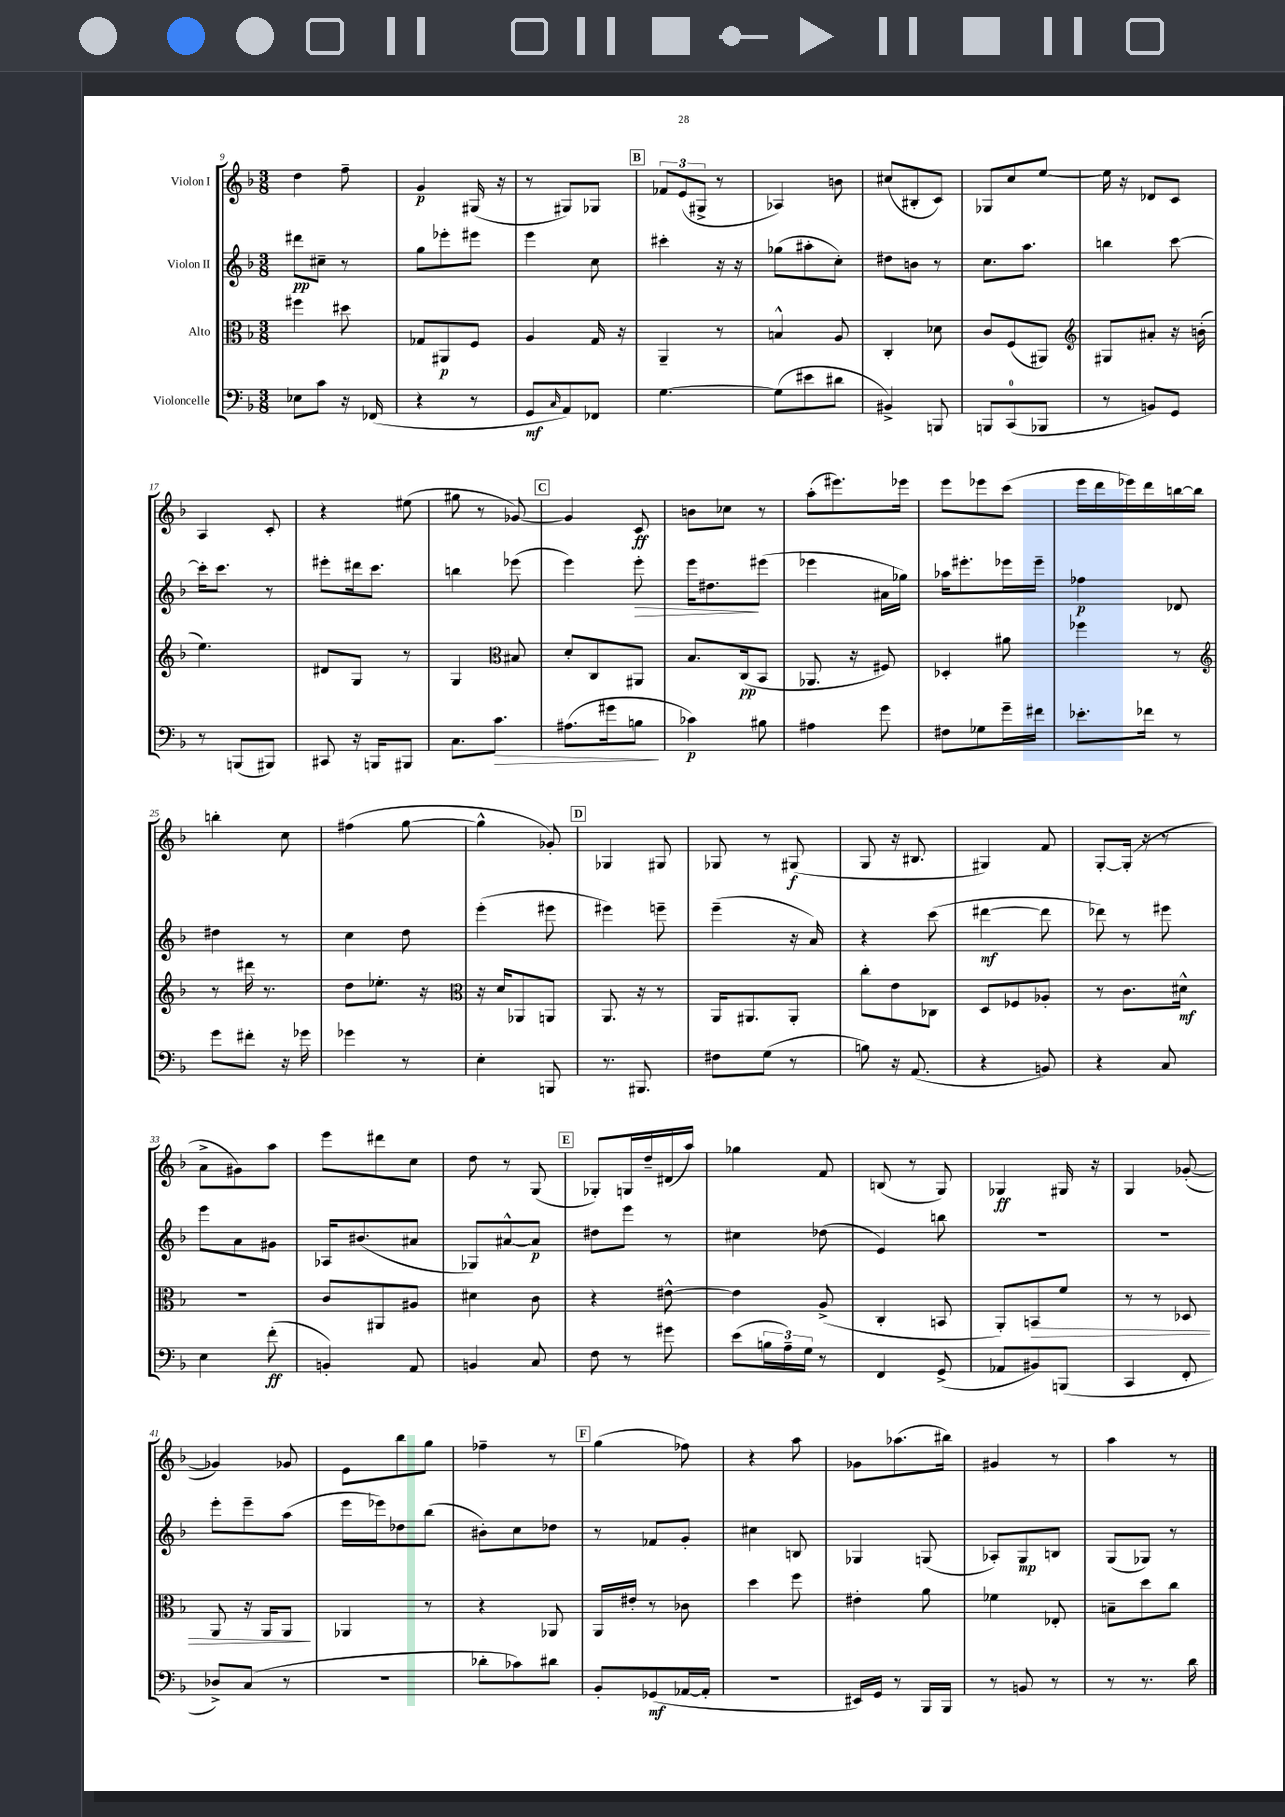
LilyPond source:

<<
\new StaffGroup <<
\new Staff = "s0" \with { instrumentName = "Violon I" } {
    \clef treble \key f \major \numericTimeSignature \time 3/8
    d''4 f''8-- |
    g'4\p gis16( r16 |
    r8 gis8) ges8 |
    \mark \markup { \box "B" } \tuplet 3/2 { fes'8 e'8( gis8-> } r8 |
    aes4) b'8 |
    cis''8( bis8-. c'8) |
    ges8 c''8 e''8~ |
    e''16 r16 des'8 c'8 |
    a4 c'8-. |
    r4 eis''8( |
    gis''8 r8 ges'8~) |
    \mark \markup { \box "C" } ges'4 c'8\ff |
    b'8 ces''8 r8 |
    a''8-.( eis'''8.) ees'''16 |
    e'''8 ees'''8 c'''8( |
    e'''16 d'''16 ees'''16) d'''16 b''16~ b''16 |
    b''4-. c''8 |
    fis''4( g''8~ |
    g''4-^ ges'8-.) |
    \mark \markup { \box "D" } ges4 gis8 |
    ges8 r8 gis8\f( |
    g8 r16 bis8. |
    gis4) f'8 |
    g8~-. g16-.( r16 r8 |
    a'8-> gis'8) a''8 |
    e'''8 dis'''8 c''8 |
    d''8 r8 g8( |
    \mark \markup { \box "E" } ges8-.) g16 d''16-- dis'16( a''16) |
    ges''4 f'8 |
    b8( r8 g8) |
    ges4\ff gis16 r16 |
    g4 ges'8~-.( |
    ges'4) ges'8 |
    e'8 bes''8 g''8 |
    fes''4-- r8 |
    \mark \markup { \box "F" } g''4( fes''8) |
    r4 a''8 |
    ges'8 aes''8.( bis''16) |
    gis'4 r8 |
    a''4 r8 \bar "|." |
}
\new Staff = "s1" \with { instrumentName = "Violon II" } {
    \clef treble \key f \major \numericTimeSignature \time 3/8
    dis'''8\pp cis''8-- r8 |
    g''8 ees'''8-. eis'''8 |
    e'''4 c''8 |
    \mark \markup { \box "B" } cis'''4-. r16 r16 |
    ges''8( ais''8-. c''8-.) |
    dis''8 b'8 r8 |
    c''8. a''8. |
    b''4 c'''8~ |
    c'''16-. c'''8. r8 |
    eis'''8-. dis'''16 c'''8. |
    b''4 ees'''8( |
    \mark \markup { \box "C" } e'''4) e'''8-.\> |
    e'''16 dis''8.\! eis'''8( |
    ees'''4 ais'16 ges''16) |
    aes''16 eis'''8.-. ees'''16 ees'''16-- |
    fes''4\p des'8 |
    dis''4 r8 |
    c''4 d''8 |
    e'''4-.( eis'''8 |
    \mark \markup { \box "D" } eis'''4) e'''8-- |
    e'''4--( r16 a'16) |
    r4 c'''8( |
    dis'''4~\mf dis'''8 |
    des'''8) r8 eis'''8 |
    e'''8 a'8 gis'8 |
    aes16 bis'8.( ais'8 |
    ges8) ais'8~-^ ais'8\p |
    \mark \markup { \box "E" } dis''8 e'''8 r8 |
    cis''4 des''8( |
    e'4) b''8 |
    R4. |
    R4. |
    e'''8-. e'''8-- a''8( |
    e'''16 ees'''16) des''8 bes''8( |
    bis'8-.) c''8 des''8 |
    \mark \markup { \box "F" } r8 fes'8 g'8-. |
    cis''4 b8 |
    ges4 g8( |
    aes8-.) g8\mp b8 |
    g8( ges8) r8 \bar "|." |
}
\new Staff = "s2" \with { instrumentName = "Alto" } {
    \clef alto \key f \major \numericTimeSignature \time 3/8
    fis''4 dis''8 |
    ges8 ais,8\p f8 |
    a4 g16 r16 |
    \mark \markup { \box "B" } a,4-- r8 |
    b4-^ a8 |
    c4-. des'8 |
    c'8 f8( ais,8) |
    \clef treble gis8 ais'8-. r16 b'16-.( |
    e''4.) |
    dis'8 g8 r8 |
    g4 \clef alto bis8 |
    \mark \markup { \box "C" } d'8-. c8 ais,8 |
    bes8. c16\pp( bes,8 |
    aes,8. r16 fis8) |
    des4-. ais'8 |
    fes''4 r8 |
    \clef treble r8 dis'''16 r8. |
    d''8 ees''8.-. r16 |
    \clef alto r16 d'16 aes,8 a,8 |
    \mark \markup { \box "D" } a,8. r16 r8 |
    a,16 ais,8. ais,8-. |
    c''8-. e'8 ces8 |
    d8 fes8 aes8-. |
    r8 c'8. dis'16-^\mf |
    R4. |
    c'8 ais,8 ais8 |
    dis'4 c'8 |
    \mark \markup { \box "E" } r4 eis'8~-^ |
    eis'4 a8->( |
    c4-. b,8 |
    a,8-.) b,8\> f'8 |
    r8 r8 des8 |
    a,8 r16 a,16 a,8\! |
    aes,4 r8 |
    r4 aes,8 |
    \mark \markup { \box "F" } a,16 eis'16-. r8 ces'8 |
    d''4 f''8 |
    eis'4-. a'8 |
    fes'4 ees8-. |
    b8-- d''8 c''8 \bar "|." |
}
\new Staff = "s3" \with { instrumentName = "Violoncelle" } {
    \clef bass \key f \major \numericTimeSignature \time 3/8
    ees8 c'8 r16 fes,16( |
    r4 r8 |
    g,8\mf \grace { c16 } a,8) fes,8 |
    \mark \markup { \box "B" } g4.~ |
    g8( eis'8 dis'8 |
    bis,4->) b,,8 |
    b,,8 c,8-0( bes,,8 |
    r8 b,8) g,8 |
    r8 b,,8( bis,,8) |
    cis,8 r16 b,,16 bis,,8 |
    c8. c'8.\> |
    \mark \markup { \box "C" } ais8.( gis'16 b8\! |
    ces'4\p) bis8 |
    ais4 g'8 |
    fis8 ges8 g'16-- fis'16 |
    ees'8.-. fes'16 r8 |
    g'8 fis'8-. r16 ges'16 |
    ges'4 r8 |
    e4-. b,,8 |
    \mark \markup { \box "D" } r8. bis,,8. |
    fis8 g8( r8 |
    b8) r16 a,8.( |
    r4 b,8) |
    r4 c8 |
    e4 f'8-.\ff( |
    b,4-.) a,8 |
    b,4 c8 |
    \mark \markup { \box "E" } f8 r8 gis'8 |
    e'8( \tuplet 3/2 { b16 a16--) g16 } r8 |
    f,4 g,8->( |
    aes,8 bis,8) b,,8( |
    c,4 f,8-. |
    des8->) c8( r8 |
    R4. |
    des'8-. ces'8) dis'8 |
    \mark \markup { \box "F" } bes,8-. ges,8\mf( aes,16~ aes,16-. |
    R4. |
    eis,16) g,16 r8 bes,,16 bes,,16 |
    r8 b,8 r8 |
    r8 r8. d'16 \bar "|." |
}
>>
>>
\layout { \context { \Score currentBarNumber = #9 } }
